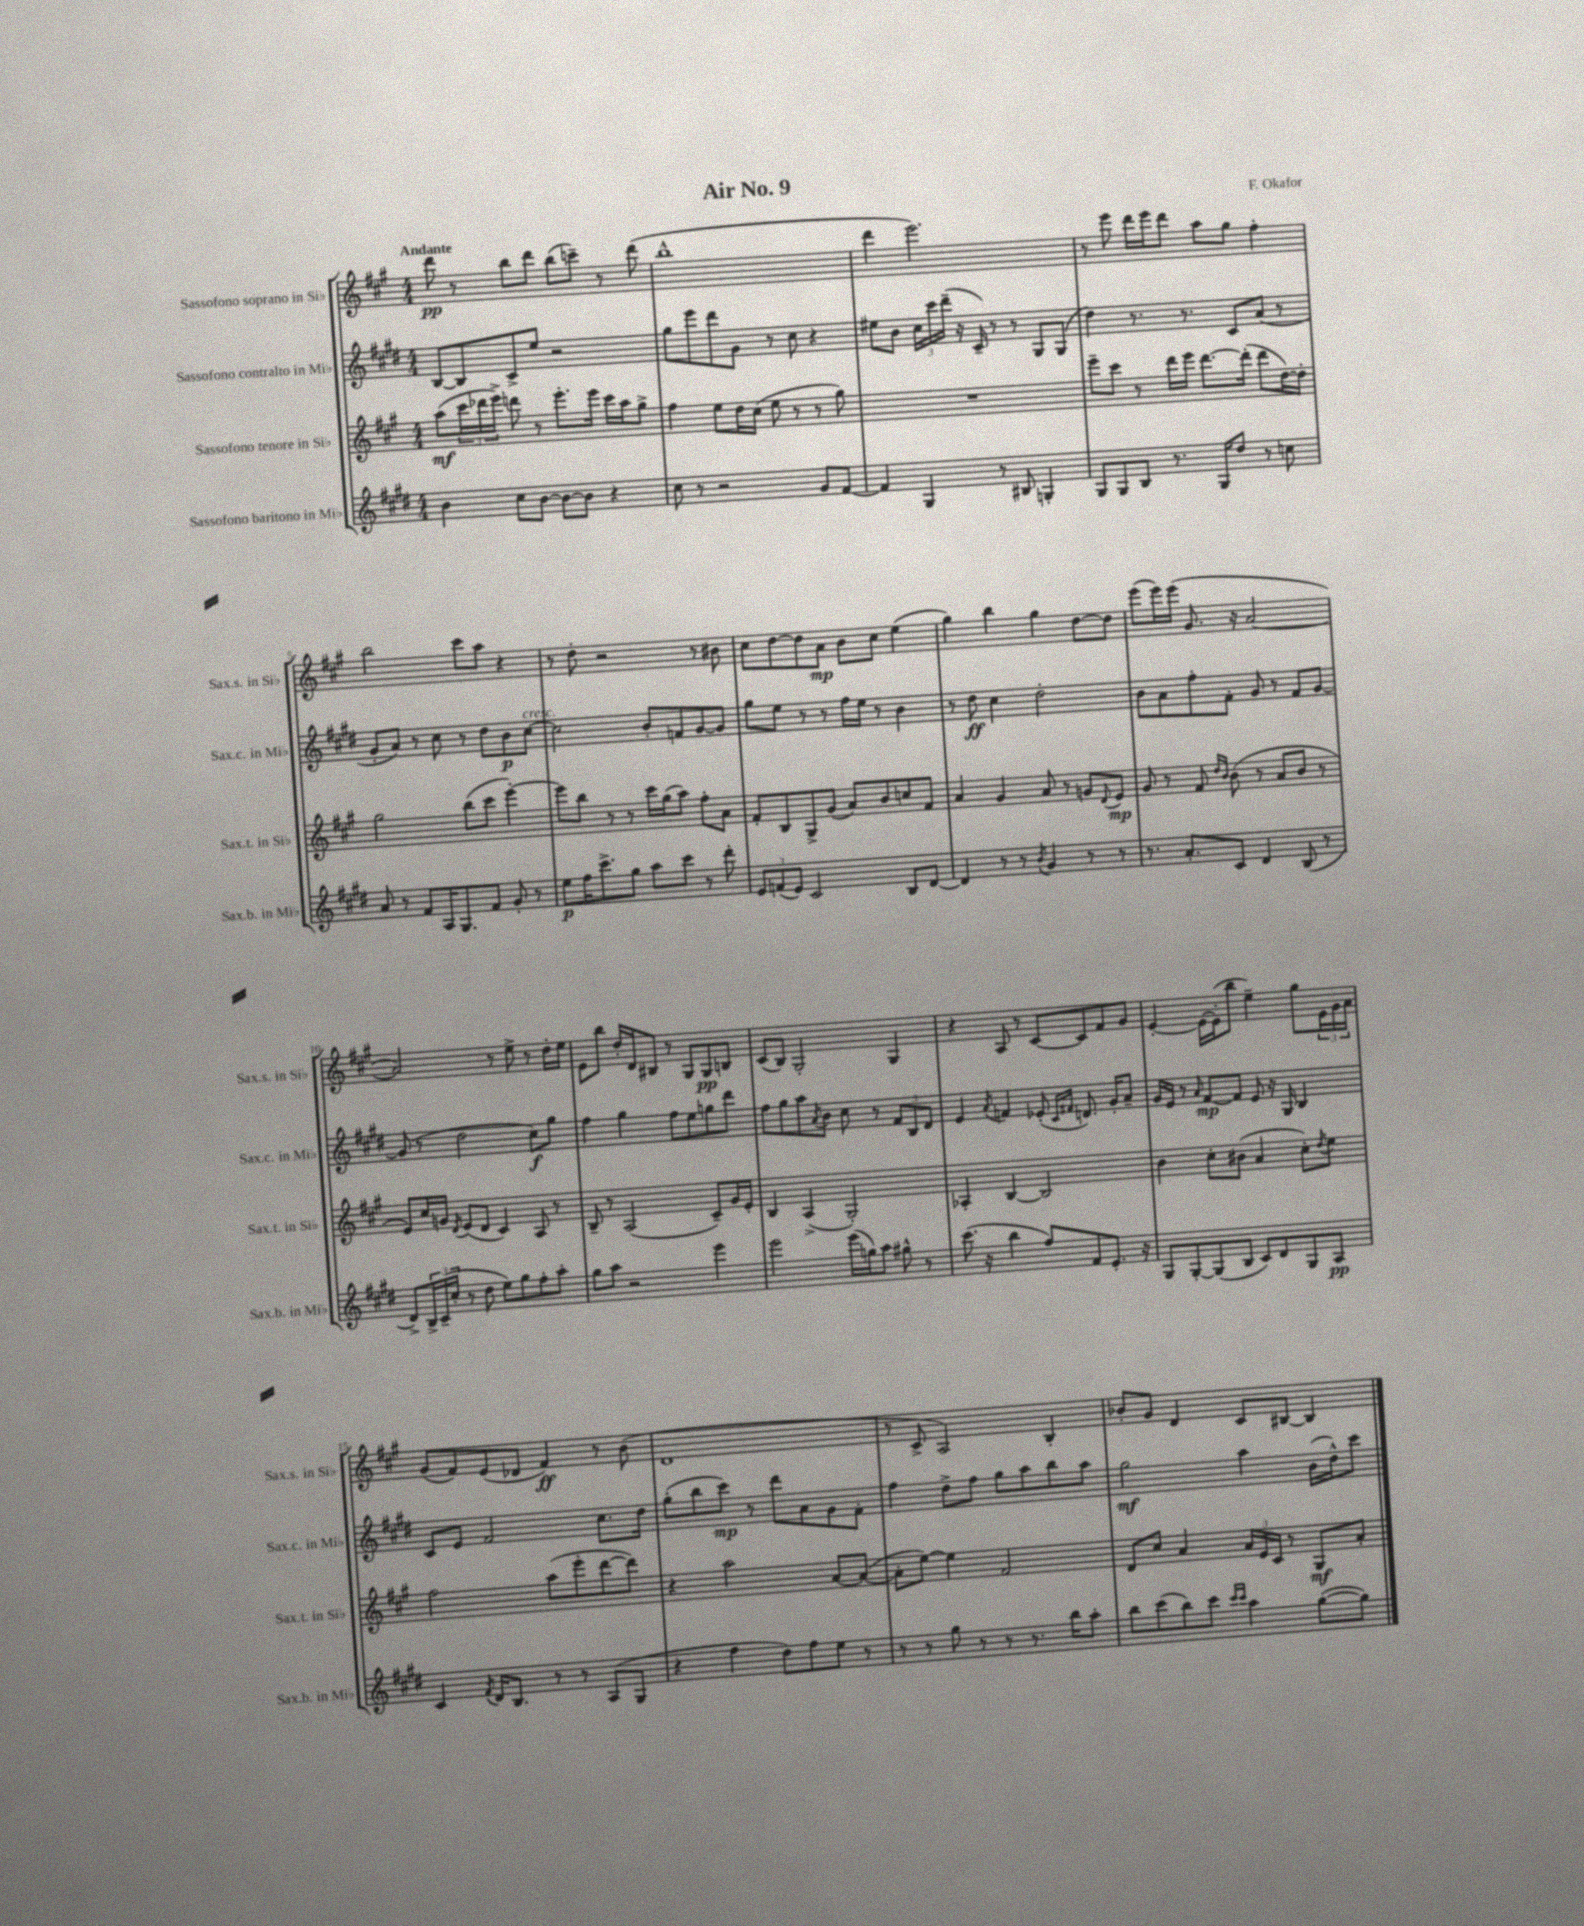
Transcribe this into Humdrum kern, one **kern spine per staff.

**kern	**kern	**kern	**kern
*staff4	*staff3	*staff2	*staff1
*clefG2	*clefG2	*clefG2	*clefG2
*k[f#c#g#d#]	*k[f#c#g#]	*k[f#c#g#d#]	*k[f#c#g#]
*M4/4	*M4/4	*M4/4	*M4/4
4b	(8aa	[8B	8ddd
.	24ccc#	8B]	8r
.	24ddd-	.	.
.	24eee^)	.	.
8cc#	8ddd	8c#^	8bb
[8b	8r	8ee	8ddd
8b_	8.eee'	2r	(8bb
8b]	.	.	8ccc~)
.	16eee	.	.
4r	16ccc#	.	8r
.	16aa	.	.
.	8gg#^	.	(8ddd
=	=	=	=
8cc#	4ff#	8gg#	1bb^^
8r	.	8eee	.
2r	8ee	8ddd#	.
.	16dd	8g#	.
.	(16cc#	.	.
.	8ee	8r	.
.	8r	8cc#	.
8g#	8r	4r	.
[8f#	8gg#)	.	.
=	=	=	=
4f#]	1r	8ee#	4ddd
.	.	8b	.
4G#	.	24cc#	2.eee)
.	.	24ccc#	.
.	.	(24ddd#~	.
.	.	16r	.
.	.	16c#~)	.
8r	.	8r	.
8B#	.	8r	.
4G'	.	8G#	.
.	.	(8G#	.
=	=	=	=
8G#	8eee~	4dd#)	8r
8G#	8ccc#	.	8eee
8B	8r	8.r	16ddd
.	.	.	16eee
8.r	16ddd	.	8ddd
.	16eee	8.r	.
.	[8.ddd	.	8aa
16G#	.	.	.
8dd#	.	8c#	8gg#
.	(16ddd']	.	.
8r	8ddd	(8a	4ff#'
8cc	[16dd)	8r	.
.	16dd']	.	.
=	=	=	=
8a	2gg#	8g#'	2bb
8r	.	8a)	.
8f#	.	8r	.
16A	.	8cc#	.
8.G#	.	.	.
.	(8bb	8r	8ccc#
8f#	8ccc#	8dd#	8aa
8g#'	[4eee')	8b	4r
8r	.	[8cc#	.
=	=	=	=
8ee	8eee]	2cc#]	8r
16ff#	8bb	.	8dd'
8.ccc#^	.	.	.
.	8r	.	2r
8gg#	8r	.	.
8aa	16ccc#	8b'	.
.	(16gg#	.	.
8ccc#	8aa)	8f	.
8r	8ff#'	[8g#	8r
8ddd#'	8a	8g#]	8b#
=	=	=	=
12e	8f#'	8gg#	8cc#
(12f	.	.	.
.	8B	8ee	[8dd
12e)	.	.	.
2c#	8G#^	8r	8dd]
.	(8g#	8r	8a
.	8a)	16ff#	8b
.	.	16ee	.
.	8b	8r	8cc#
8B	8cc	4b	(4ee
[8d#	8f#	.	.
=	=	=	=
4d#]	4a	8r	4gg#)
.	.	8dd#	.
8r	4g#	4cc#	4bb
8r	.	.	.
8qb	.	.	.
4g#	8a	2dd#'	4gg#
.	8r	.	.
8r	8g	.	[8dd
.	8qqd	.	.
8r	8e	.	8dd]
=	=	=	=
8.r	8g#	8b	(8eee
.	8r	8a	16eee)
8.a'	.	.	(16eee
.	8f#	8ff#'	8.g#
.	16qqdd	.	.
.	16qqb	.	.
8c#	(8b	8f#'	.
.	.	.	16r
4d#	8r	8g#	[2a
.	8a	8r	.
(8B	8b	8f#	.
8r	8r	[8g#	.
=	=	=	=
8d#^)	8e)	(8g#]	2a])
24B^	16cc#	8r	.
(24c#~	.	.	.
.	16g	.	.
24cc#'	.	.	.
.	8qd	.	.
8r	(8e	2dd#	.
8dd#	8d	.	.
8ee)	4c#)	.	8r
8gg#	.	.	8ee^
8ff#'	8A	8cc#)	8r
8aa'	8r	8gg#	16dd'
.	.	.	16ee
=	=	=	=
8gg#	8B~	4ff#	8e
8aa	8r	.	8bb
2r	(2A	4gg#	16dd'
.	.	.	16d
.	.	.	8B#
.	.	8ff#	8r
.	.	8ee	8G#
4eee	8c#~)	8gg	8G#
.	16g#	8ddd#	8B
.	16e'	.	.
=	=	=	=
2eee	4B	8ff#	(8c#
.	.	8gg#	8B)
.	(4A^	8aa	2G#'
.	.	8qa	.
.	.	8b	.
(16eee	2G#')	8cc#	.
16gg)	.	.	.
8aa	.	8r	.
8gg#^^	.	12f#	4G#
.	.	12B	.
8r	.	.	.
.	.	12d#	.
=	=	=	=
(8.ccc#	4A-'	4e	4r
16r	.	.	.
.	.	8qa	.
4bb	[4B	4f	8A
.	.	.	8r
8ff#)	2B]	(8e-'	[8c#
.	.	16qqc#	.
.	.	16qqf#	.
8f#	.	8.d)	8c#]
8.e'	.	.	8f#
.	.	16g#'	.
.	.	8a~	8g#
16r	.	.	.
=	=	=	=
8G#	4b	16g#	[4e'
.	.	16e	.
[8G#'	.	8r	.
.	.	16qqa	.
(8G#]	8cc#'	[8f#	16e_
.	.	.	(16e']
8B	(8b#	8f#]	8bb
8c#)	4a	8e	4ee~)
8d#	.	16r	.
.	.	16G#	.
8G#	8cc#')	4B	8gg#
.	8qdd	.	.
8A	8ee	.	24e
.	.	.	24g#
.	.	.	24a
=	=	=	=
4c#	2ff#	8c#	(8g#
.	.	8e	8f#)
8qf#	.	.	.
16d#	.	2f#	(8e
8.B	.	.	.
.	.	.	8d-
8r	(8aa	.	4f#)
8r	8eee'	.	.
(8A	[8ddd	8.cc#	8r
8G#	8ddd])	.	(8b
.	.	16dd#	.
=	=	=	=
4r	4r	(8gg#'	1d
.	.	8bb	.
4ff#	2aa	8ccc#)	.
.	.	8r	.
8dd#)	.	8ddd#	.
8ff#	.	8a	.
8ee	[8a	8g#	.
8r	(8a_	8f#'	.
=	=	=	=
8r	8a']	4ff#	8r
8r	[8ee)	.	8c#^
8gg#	4ee]	8dd#^	2A)
8r	.	8ff#	.
8r	2f#	8gg#	.
8.r	.	8aa	.
.	.	8bb	4B'
16bb	.	.	.
8aa'	.	8aa	.
=	=	=	=
8bb	8d	2gg#	8b-'
(8ccc#	8cc#	.	8g#
8bb)	4a	.	4d
8ccc#	.	.	.
16qqccc#	.	.	.
16qqccc#	.	.	.
4aa	24a	4aa	8c#
.	24e	.	.
.	24c#	.	.
.	8r	.	[8B#
([8gg#	8G#	(16b	4B#]
.	.	16dd#^^)	.
8gg#])	8a'	8ccc#	.
==	==	==	==
*-	*-	*-	*-
